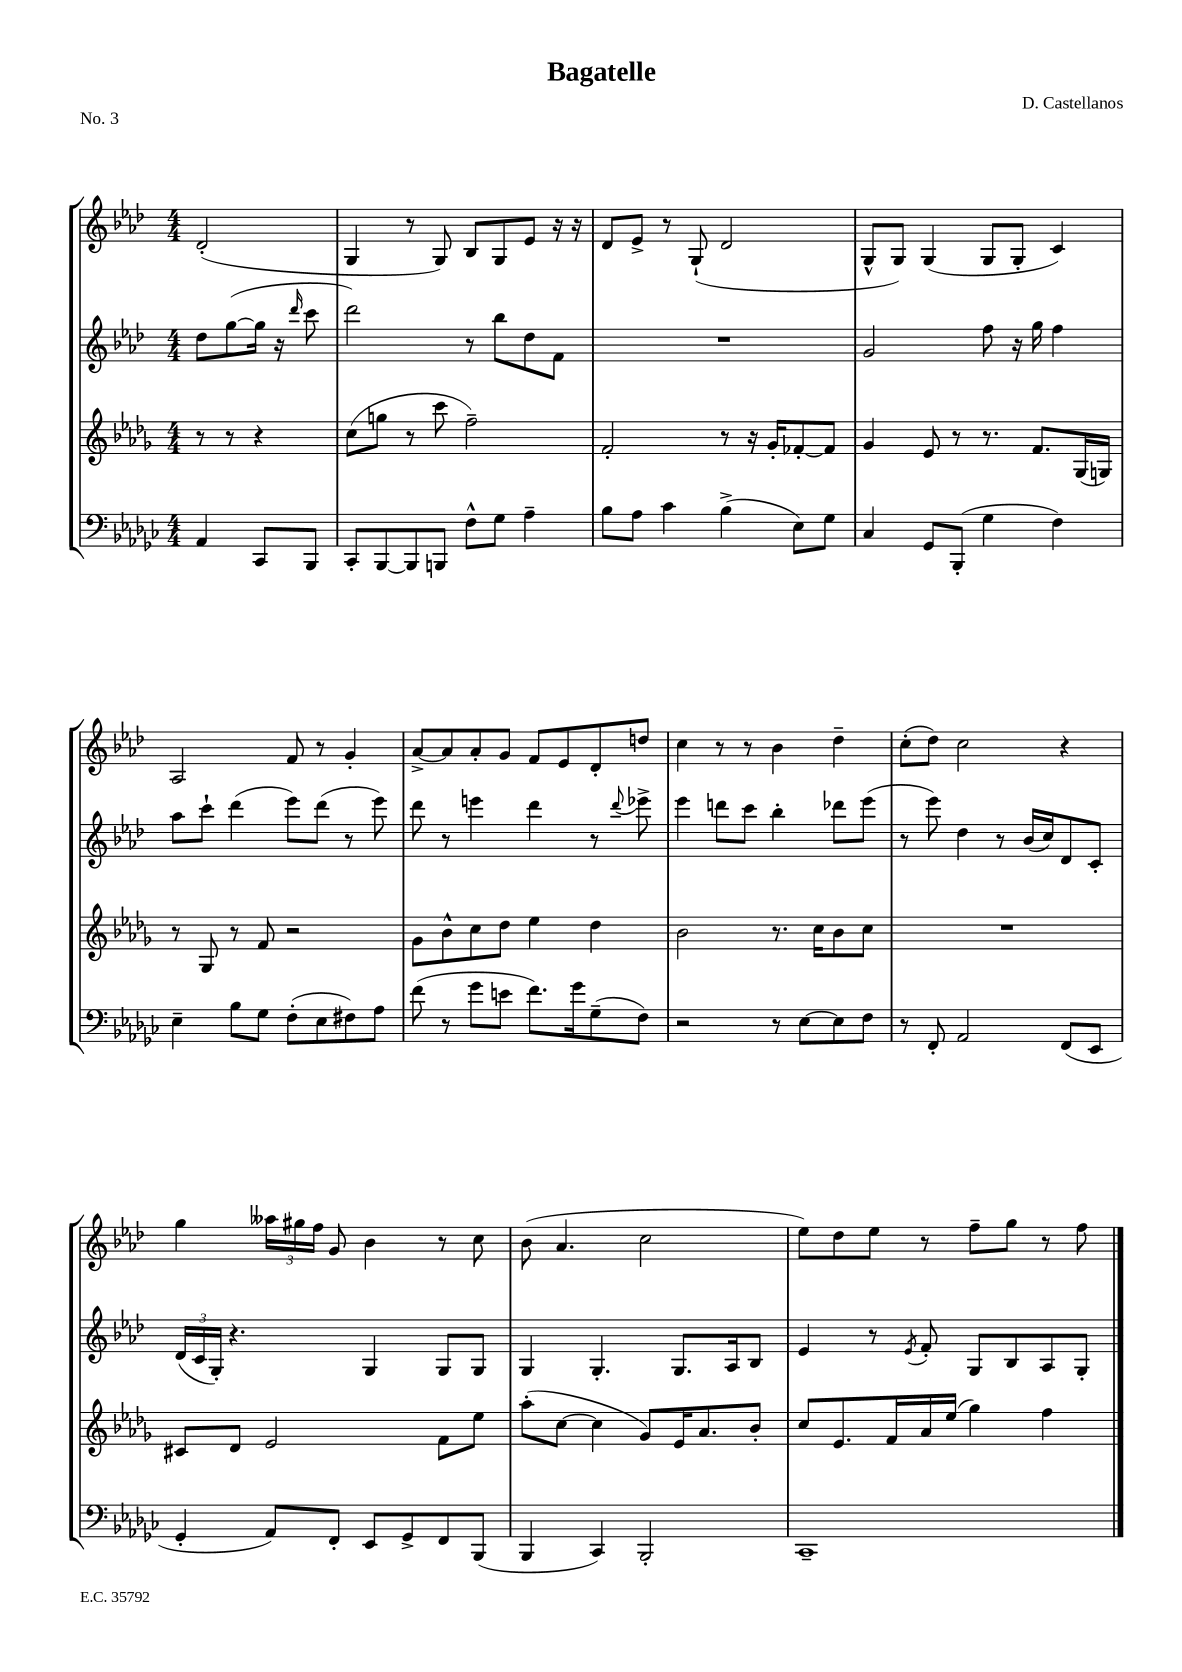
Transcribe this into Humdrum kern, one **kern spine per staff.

**kern	**kern	**kern	**kern
*staff4	*staff3	*staff2	*staff1
*clefF4	*clefG2	*clefG2	*clefG2
*k[b-e-a-d-g-c-]	*k[b-e-a-d-g-]	*k[b-e-a-d-]	*k[b-e-a-d-]
*M4/4	*M4/4	*M4/4	*M4/4
4AA-/	8r	8dd-\L	(2d-'/
.	8r	([8gg\	.
8CC-/L	4r	16gg\]Jk	.
.	.	16r	.
.	.	16qqddd-/	.
8BBB-/J	.	8ccc\	.
=	=	=	=
8CC-'/L	(8cc\L	2ddd-\)	4G/
[8BBB-/	8gg\J	.	.
8BBB-/]	8r	.	8r
8BBB/J	8ccc\	.	8G/)
8F^^\L	2ff~\)	8r	8B-/L
8G-\J	.	8bb-\L	8G/
4A-~\	.	8dd-\	8e-/J
.	.	8f\J	16r
.	.	.	16r
=	=	=	=
8B-\L	2f'/	1r	8d-/L
8A-\J	.	.	8e-^/J
4c-\	.	.	8r
.	.	.	(8G`/
(4B-^\	8r	.	2d-/
.	16r	.	.
.	16g-'/LK	.	.
8E-\L)	[8f-'/	.	.
8G-\J	8f-/]J	.	.
=	=	=	=
4C-/	4g-/	2g/	8G^^/L
.	.	.	8G/J)
8GG-/L	8e-/	.	(4G/
(8BBB-'/J	8r	.	.
4G-\	8.r	8ff\	8G/L
.	.	16r	8G'/J
.	8.f/L	16gg\	.
4F\)	.	4ff\	4c/)
.	(16G-/L	.	.
.	16G/JJ)	.	.
=	=	=	=
4E-~\	8r	8aa-\L	2A-/
.	8G-/	8ccc`\J	.
8B-\L	8r	(4ddd-\	.
8G-\J	8f/	.	.
(8F'\L	2r	8eee-\L)	8f/
8E-\	.	(8ddd-\J	8r
8F#\)	.	8r	4g'/
8A-\J	.	8eee-\)	.
=	=	=	=
(8f\	8g-\L	8ddd-\	[8a-^/L
8r	8b-^^\	8r	8a-/]
8g-\L	8cc\	4eee\	8a-'/
8e\J	8dd-\J	.	8g/J
8.f\L)	4ee-\	4ddd-\	8f/L
.	.	.	8e-/
16g-\k	.	.	.
(8G-~\	4dd-\	8r	8d-'/
.	.	8qqddd-/	.
8F\J)	.	8eee-^\	8dd/J
=	=	=	=
2r	2b-\	4eee-\	4cc\
.	.	8ddd\L	8r
.	.	8ccc\J	8r
8r	8.r	4bb-'\	4b-\
[8E-\L	.	.	.
.	16cc\LK	.	.
8E-\]	8b-\	8ddd-\L	4dd-~\
8F\J	8cc\J	(8eee-\J	.
=	=	=	=
8r	1r	8r	(8cc'\L
8FF'/	.	8eee-\)	8dd-\J)
2AA-/	.	4dd-\	2cc\
.	.	8r	.
.	.	(16b-/LL	.
.	.	16cc/J)	.
(8FF/L	.	8d-/	4r
8EE-/J	.	8c'/J	.
=	=	=	=
4GG-'/	8c#/L	(24d-/LL	4gg\
.	.	24c/	.
.	.	24G'/JJ)	.
.	8d-/J	4.r	.
8AA-/L)	2e-/	.	24aa--\LL
.	.	.	24gg#\
.	.	.	24ff\JJ
8FF'/J	.	.	8g/
8EE-/L	.	4G/	4b-\
8GG-^/	.	.	.
8FF/	8f\L	8G/L	8r
(8BBB-/J	8ee-\J	8G/J	8cc\
=	=	=	=
4BBB-/	(8aa-'\L	4G/	(8b-\
.	[8cc\J	.	4.a-/
4CC-/)	4cc\]	4.G'/	.
2BBB-'/	8g-/L)	.	2cc\
.	16e-/K	8.G/L	.
.	8.a-/	.	.
.	.	16A-/k	.
.	8b-'/J	8B-/J	.
=	=	=	=
1CC-~	8cc/L	4e-/	8ee-\L)
.	8.e-/	.	8dd-\
.	.	8r	8ee-\J
.	16f/L	.	.
.	.	8qe-/	.
.	16a-/	8f'/	8r
.	(16ee-/JJ	.	.
.	4gg-\)	8G/L	8ff~\L
.	.	8B-/	8gg\J
.	4ff\	8A-/	8r
.	.	8G'/J	8ff\
==	==	==	==
*-	*-	*-	*-
